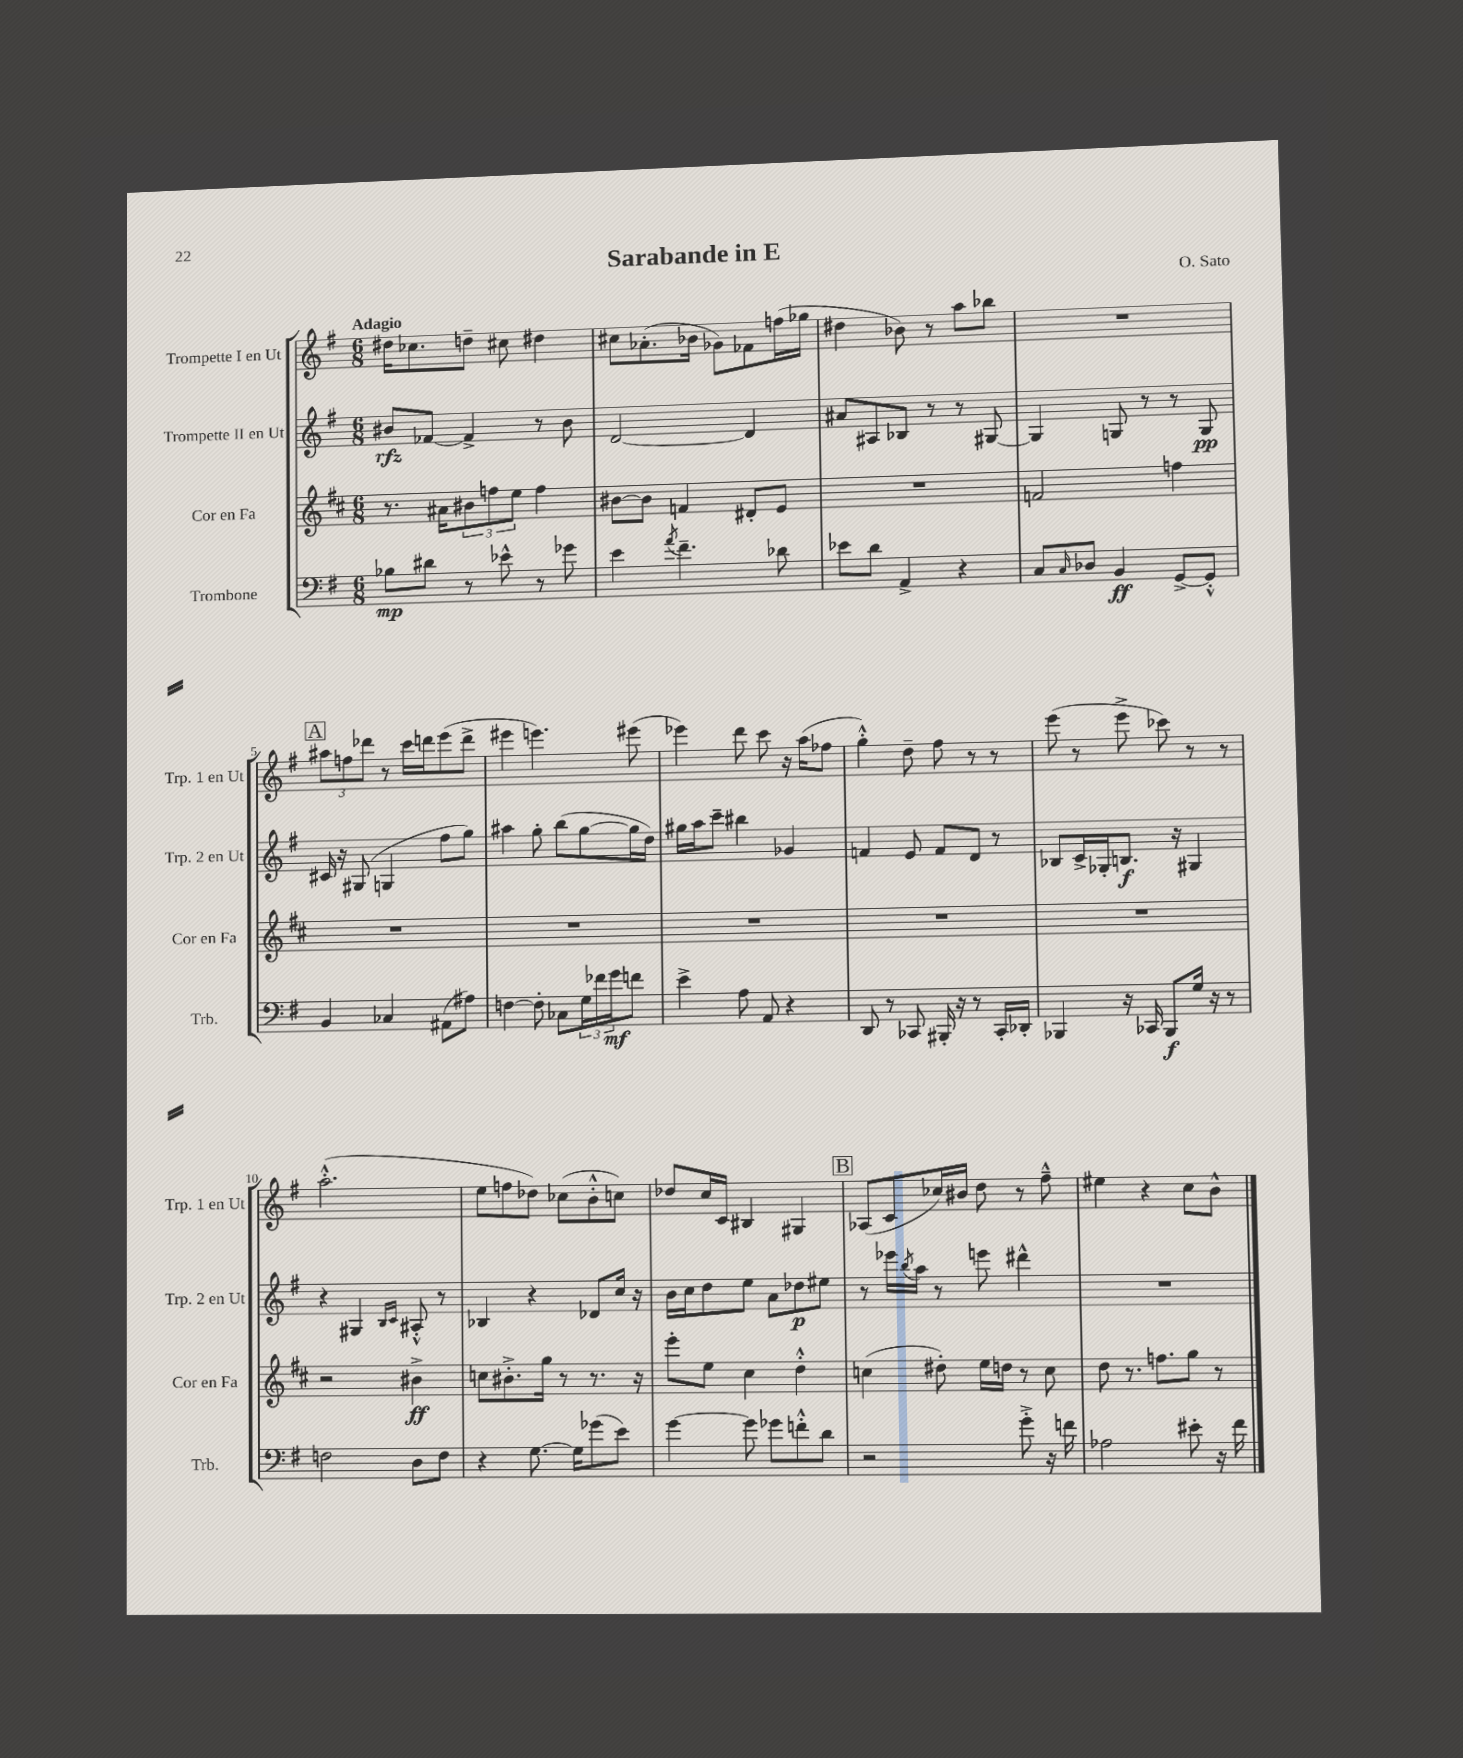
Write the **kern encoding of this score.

**kern	**kern	**kern	**kern
*staff4	*staff3	*staff2	*staff1
*clefF4	*clefG2	*clefG2	*clefG2
*k[f#]	*k[f#c#]	*k[f#]	*k[f#]
*M6/8	*M6/8	*M6/8	*M6/8
8B-	8.r	8b#	16dd#
.	.	.	8.cc-
8d#	.	[8f-	.
.	16a#	.	.
8r	12b#	4f-^]	8dd~
.	12ff	.	.
8e-^^	.	.	8cc#
.	12ee	.	.
8r	4ff	8r	4dd#
8g-	.	8b#	.
=	=	=	=
4e	[8b#	[2d	8cc#
.	8b#]	.	(8.a-'
8qa	.	.	.
4.f#~	4f	.	.
.	.	.	16b-
.	.	.	8g-)
.	8d#'	4d]	8f-
8d-	8e	.	(16ff
.	.	.	16gg-
=	=	=	=
8e-	2.r	8a#	4dd#
8d	.	8A#	.
4AA^	.	8B-	8b-)
.	.	8r	8r
4r	.	8r	8aa
.	.	[8G#	8bb-
=	=	=	=
8C	2f	4G#]	2.r
16qqC	.	.	.
8D-	.	.	.
4BB	.	8G	.
.	.	8r	.
[8GG^	4ff	8r	.
8GG'^^]	.	8G	.
=	=	=	=
4BB	2.r	16c#	12aa#
.	.	16r	.
.	.	.	12ff
.	.	(8G#	.
.	.	.	12ddd-
4C-	.	4G	8r
.	.	.	16ccc
.	.	.	16ddd
(8AA#	.	8ff#	(8eee
8A#)	.	8gg)	8ddd^
=	=	=	=
[4F	2.r	4aa#	4eee#
8F']	.	8gg'	4.eee)
8C-	.	(8bb	.
24G	.	[8gg	.
24f-	.	.	.
24g	.	.	.
8f	.	16gg]	(8eee#
.	.	16dd)	.
=	=	=	=
4e^	2.r	16gg#	4eee-)
.	.	16aa	.
.	.	8ccc~	.
8A	.	4bb#	8ddd
8AA	.	.	8ccc
4r	.	4g-	16r
.	.	.	(16aa
.	.	.	8ff-
=	=	=	=
8DD	2.r	4f	4gg'^^)
8r	.	.	.
8CC-	.	8e	8dd~
16BBB#'	.	8f	8ff#
16r	.	.	.
8r	.	8d	8r
16CC-'	.	8r	8r
16DD-'	.	.	.
=	=	=	=
4BBB-	2.r	8B-	(8eee
.	.	16c^	8r
.	.	16G-'	.
16r	.	8.B	8eee^
16CC-	.	.	.
8BBB-	.	.	8ccc-)
.	.	16r	.
16G	.	4G#	8r
16r	.	.	.
8r	.	.	8r
=	=	=	=
2F	2r	4r	(2.aa'^^
.	.	4G#	.
.	.	16qqB	.
.	.	16qqc	.
8D	4b#^	8A#'^^	.
8F	.	8r	.
=	=	=	=
4r	8cc	4B-	8ee
.	8.b#'^	.	8ff
[8.G	.	4r	8dd-)
.	16gg	.	.
.	8r	.	(8cc-
16G]	.	.	.
(8g-	8.r	8d-	8b'^^
8e)	.	16cc	8cc)
.	16r	16r	.
=	=	=	=
[4g	8eee'	16b	8dd-
.	.	16cc	.
.	8ee	8dd	16cc
.	.	.	16c
8g]	4cc#	8ee	4B#
8g-	.	8a	.
8f'^^	4dd'^^	8dd-	4G#
8d	.	8ee#	.
=	=	=	=
2r	(4cc	8r	(8A-
.	.	16eee-	8c
.	.	8qbb	.
.	.	16aa	.
.	8dd#')	8r	16cc-)
.	.	.	16b#
.	16ee	8eee	8dd
.	16dd	.	.
8g'^	8r	4ddd#^^	8r
16r	8cc	.	8ff#~^^
16f	.	.	.
=	=	=	=
2A-	8dd	2.r	4ee#
.	8.r	.	.
.	.	.	4r
.	8.ff	.	.
8e#'	8gg	.	8cc
16r	8r	.	8b^^
16f#	.	.	.
==	==	==	==
*-	*-	*-	*-
